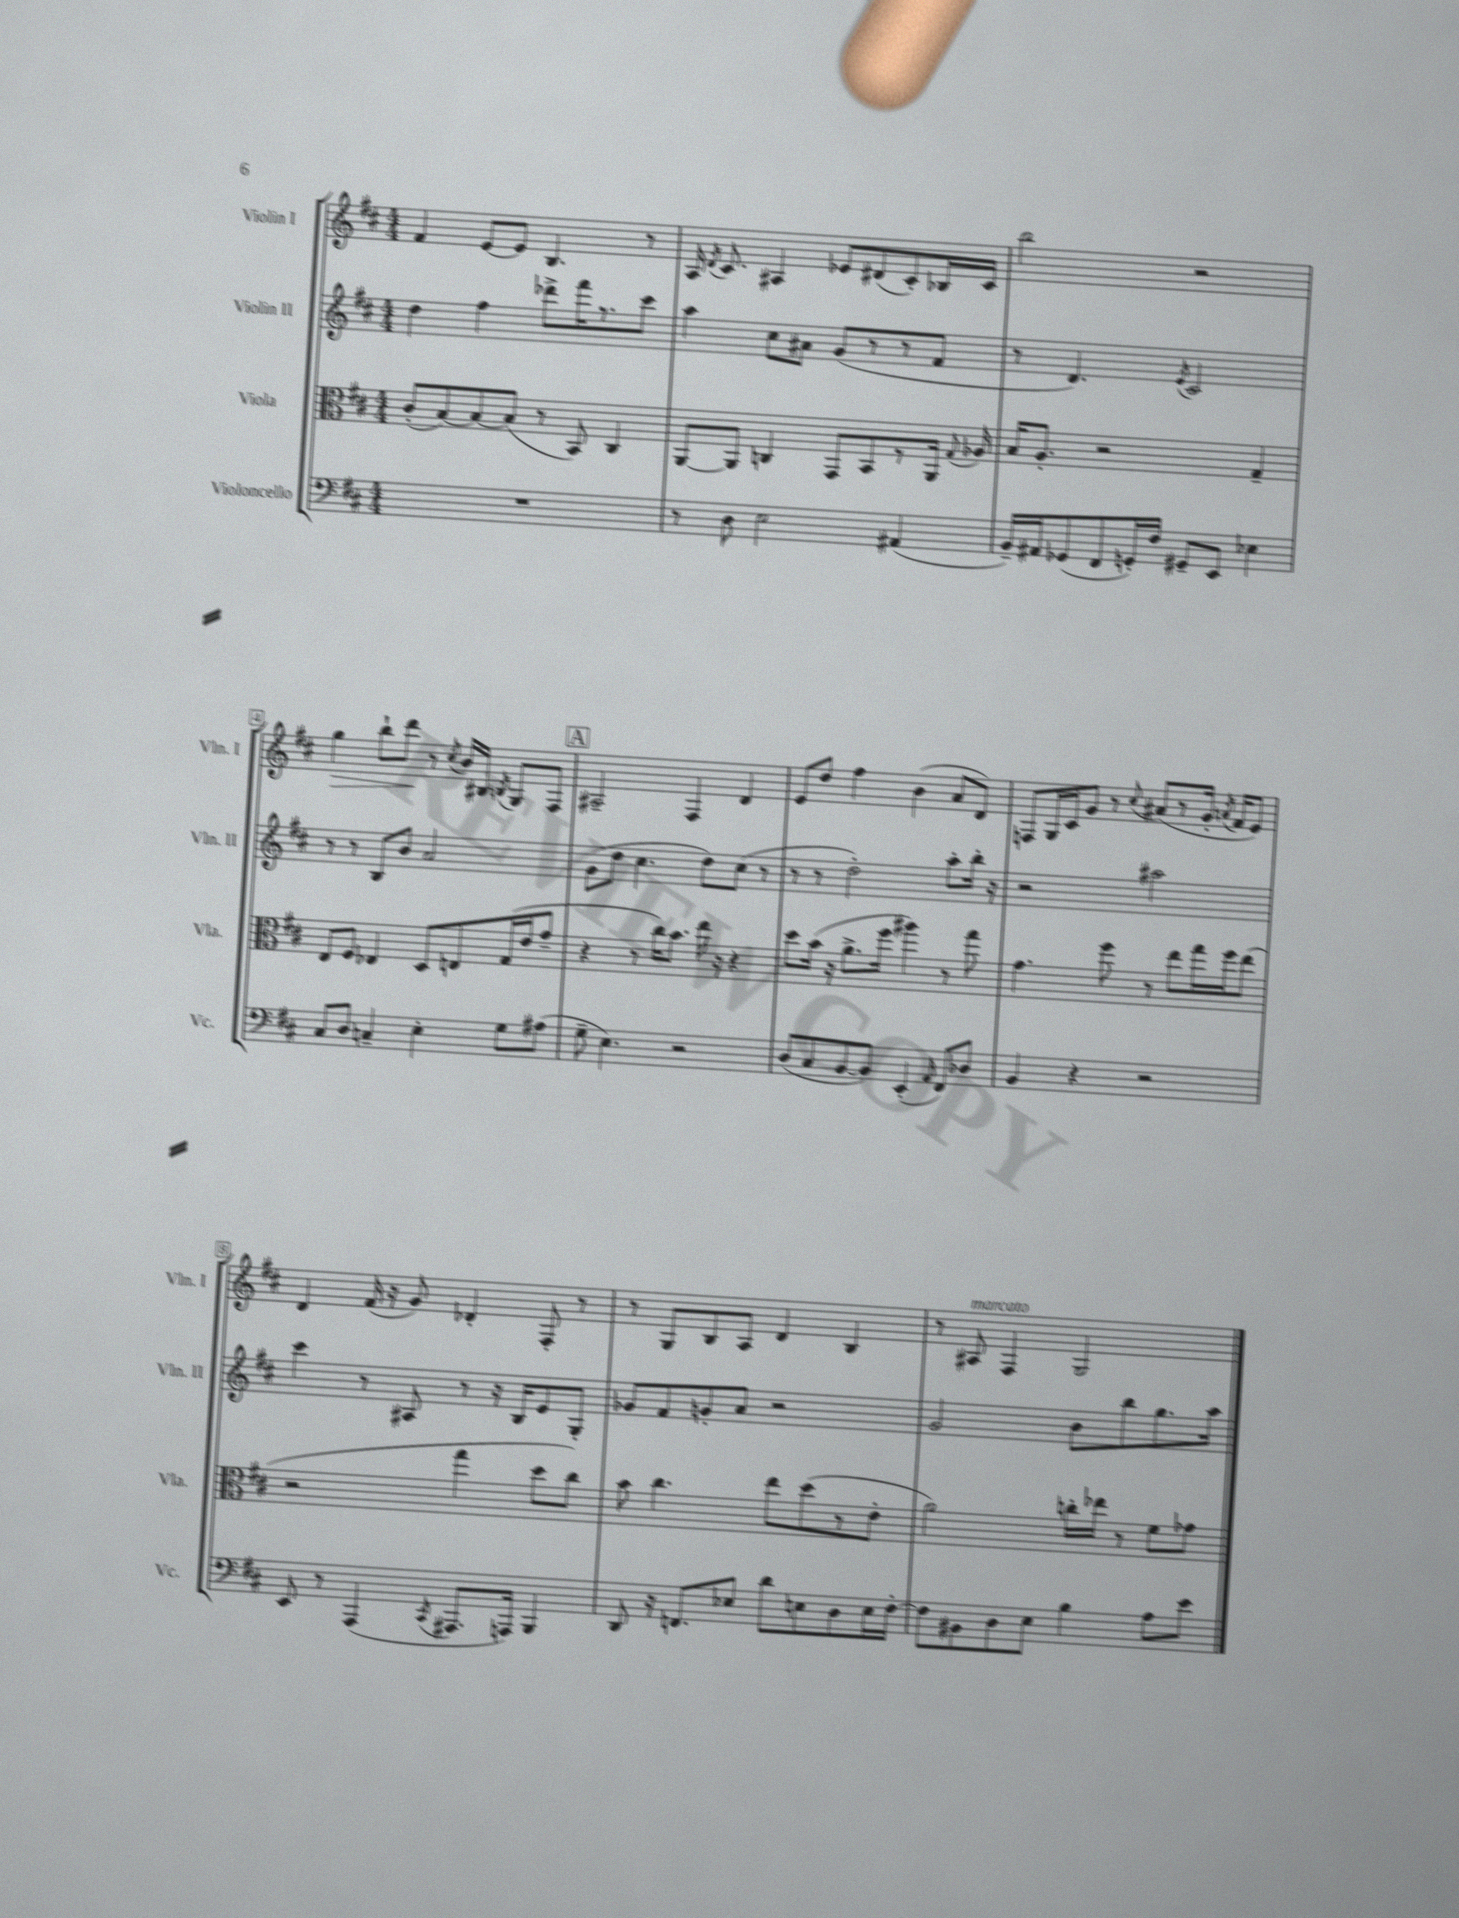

**kern	**kern	**kern	**kern
*staff4	*staff3	*staff2	*staff1
*clefF4	*clefC3	*clefG2	*clefG2
*k[f#c#]	*k[f#c#]	*k[f#c#]	*k[f#c#]
*M4/4	*M4/4	*M4/4	*M4/4
1r	(8c#'	4dd	4f#
.	[8B)	.	.
.	8B_	4ff#	[8e
.	(8B]	.	8e]
.	8r	8ddd-^	4.B
.	8BB)	16fff#	.
.	.	8.r	.
.	4C#	.	.
.	.	8ccc#	8r
=	=	=	=
8r	[8AA	4aa	16A
.	.	.	8qd
.	.	.	8.c#
8D	8AA]	.	.
2E	4C	8cc#	4A#
.	.	8a#	.
.	8GG	(8g	8e-
.	8BB	8r	(8d#
(4AA#	8r	8r	8c#')
.	16AA	8f#	16B-
.	8qqG	.	.
.	16A-	.	16c#
=	=	=	=
16BB~)	16B	8r	2bb
16AA#	8.A'	.	.
(8GG-	.	4.d)	.
8FF#	2r	.	.
16GG')	.	.	.
16F#	.	.	.
.	.	8qe	.
8GG#~	.	2c#	2r
8EE	.	.	.
4E-	4G~	.	.
=	=	=	=
8C#	8E	8r	4gg
8D	8F#	8r	.
4C~	4E-	8B	8bb`
.	.	8b	8ddd
4E'	8D	2a	8r
.	.	.	8qcc#
.	8E	.	16b
.	.	.	16B#
.	.	.	8qB
8G	(16G	.	8G
.	16e	.	.
(8A#	8g~	.	8F#
=	=	=	=
8G~	4r	(8g	2A#~
4.E)	.	8dd	.
.	8r	4.cc#	.
.	16cc#)	.	.
.	8.b	.	.
2r	.	.	4F#
.	16ee	8dd)	.
.	16r	.	.
.	4r	(8cc#	4d
.	.	8r	.
=	=	=	=
(8D	8dd	8r	8e
8C#	(16b	8r	8dd
.	16r	.	.
[8BB	8.a^	2dd')	4ff#
8BB])	.	.	.
.	16ff#	.	.
(4EE'	4aa#)	.	(4b
16qqAA	.	.	.
8FF#)	8r	8aa'	8a
8D-	8gg	16bb'	8d)
.	.	16r	.
=	=	=	=
4BB	4.g	2r	8F
.	.	.	16G
.	.	.	16c#
4r	.	.	8g
.	8ff#	.	8r
.	.	.	8qqcc#
2r	8r	2aa#	(8a#
.	8ee	.	8r
.	16gg	.	16g'
.	.	.	8qa
.	16ff#	.	16f#
.	(8ee	.	8e)
=	=	=	=
8EE	2r	4ccc#	4d
8r	.	.	.
(4AAA	.	8r	(16f#
.	.	.	16r
.	.	8A#	8g)
8qCC#	.	.	.
8.AAA#	4gg	8r	4d-'
.	.	16r	.
16AAA)	.	16B	.
4BBB	8dd	8e	8F#'
.	8cc#)	8G'	8r
=	=	=	=
8DD	8b	8g-	8r
16r	4.cc#	8f#	8G
8.FF	.	.	.
.	.	8g'	8B
8E-	.	8a	8A
8d	8ee	2r	4d
8E	(8dd	.	.
8D	8r	.	4B
16E	8e'	.	.
[16F#'	.	.	.
=	=	=	=
8F#]	2a)	2g	8r
8BB#	.	.	8A#
8D	.	.	4F#
8E	.	.	.
4B	16cc'	8b	2G
.	16ee-	.	.
.	8r	8bb	.
8A	8f#	8.gg	.
8e	8g-	.	.
.	.	16aa	.
==	==	==	==
*-	*-	*-	*-
